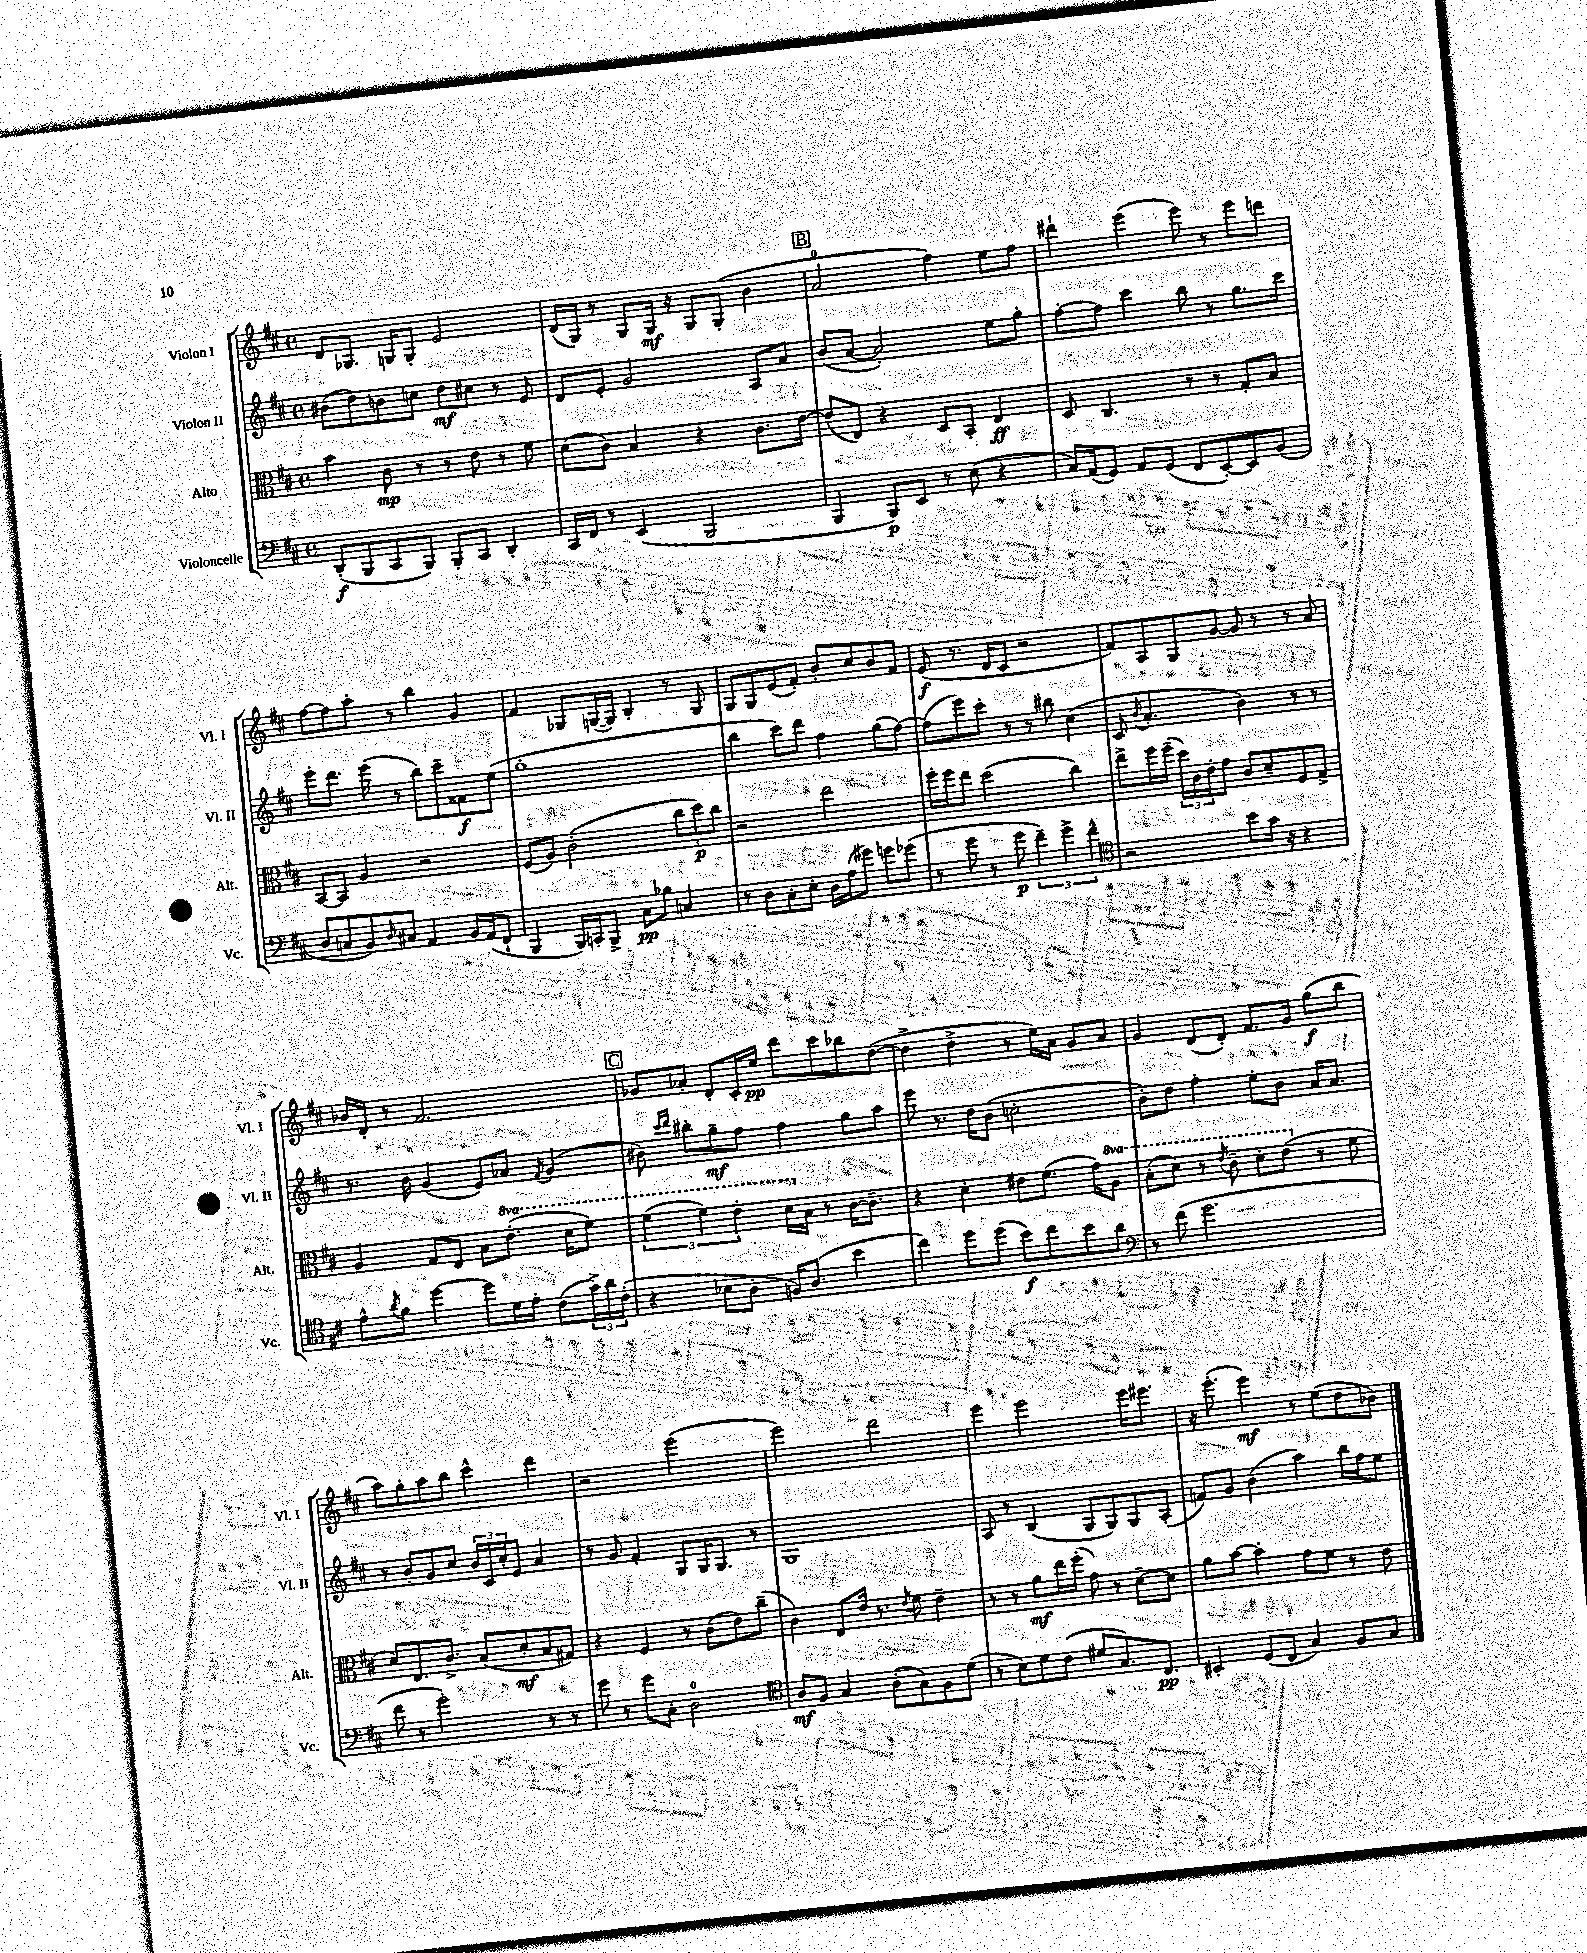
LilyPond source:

<<
\new StaffGroup <<
\new Staff = "s0" \with { instrumentName = "Violon I" shortInstrumentName = "Vl. I" } {
    \clef treble \key d \major \defaultTimeSignature \time 4/4
    d'8 ges8. g16 g8-. e'2 |
    d'16( g16) r8 g8 g16\mf r16 g8 g8-.( b'4 |
    \mark \markup { \box "B" } a'2-0 fis''4) e''8 fis''8 |
    dis'''4-! e'''4( e'''8) r8 e'''8 d'''8 |
    fis''8~ fis''8 a''8-. r8 b''4 g'4 |
    fis'4 ges8 g16~( g16) b4-. r8 g8 |
    g8 g8 e'8( fis'8-.) b'8-. cis''8 b'8 fis'8 |
    e'8\f( r8. d'16 cis'8 r2 |
    fis'8) a8 g8 g'8~ g'8 r8 r8 a'8 |
    bes'16 d'16-. r8 fis'2. |
    \mark \markup { \box "C" } ges'8 aes'8-. d'8-. cis'16-. e''16\pp d'''8 cis'''8 bes''8 d''8~( |
    d''4-> d''4-> r8 e''16) a'16 g'8 a'8 |
    g'4 d'8( d'8-.) fis'8. g'16 g''8\f( b''8 |
    a''8) g''8-. a''8 b''8 cis'''4-^ d'''4 |
    r2 e'''2( |
    e'''2) d'''2 |
    e'''4 e'''2 e'''16 eis'''8. |
    r16 e'''8.-.( e'''4\mf) r8 e''8( d''8 bes'8) \bar "|." |
}
\new Staff = "s1" \with { instrumentName = "Violon II" shortInstrumentName = "Vl. II" } {
    \clef treble \key d \major \defaultTimeSignature \time 4/4
    bis'8( d''8) b'8 c''8 d''8\mf cis''8 r8 e'8 |
    d'8 e'8-. g'2 a8 a'8 |
    \mark \markup { \box "B" } b'8( a'8~ a'2-.) e''8 g''8-. |
    fis''8~-. fis''8 cis'''4 b''8 r8 g''8. cis'''16 |
    e'''8-. d'''8. e'''16( r8 b''8) cis'''8-- fisis'8\f e''8( |
    g''1-. |
    b''4 cis'''8) d'''8 fis''4 g''8( fis''8~) |
    fis''8( e'''8) cis'''8-. r8 r8 bis''8 cis''4( |
    cis'8 \acciaccatura { b'8 } a'4.-. b'4) r8 r8 |
    r8. b'16 g'4( e'8) aes'8 \acciaccatura { fis'8 } g'4( |
    \mark \markup { \box "C" } bis'8) \grace { cis'''16 d'''16 } bis''8-. g''8--\mf fis''8 fis''4 g''8 a''8 |
    e'''8 r8. d''16 b'8( c''2-. |
    b'8-.) d''8 fis''4-. e''8-. b'8 a'16 a'8. |
    r8 b'8-. g'8 cis''8 \tuplet 3/2 { b'16 cis'16 cis''16-. } e'8 a'4 |
    r8 g'8 fis'4-. g8 g16 g8. r8 |
    g1 |
    a8 r8 b4( g8 g8) g8 a8-.( |
    f'8) g'8 b'4( a''4) b''16 fis''16 e''8 \bar "|." |
}
\new Staff = "s2" \with { instrumentName = "Alto" shortInstrumentName = "Alt." } {
    \clef alto \key d \major \defaultTimeSignature \time 4/4 \set Staff.ottavationMarkups = #ottavation-simple-ordinals
    b'4 cis'8\mp r8 r8 e'8 r8 fis'8 |
    d'8( cis'8) b4 r4 cis'8. e'16~ |
    \mark \markup { \box "B" } e'8( e8) r4 d8 b,8-. e4\ff |
    d8 cis4. r8 r8 g8-. b8 |
    b,8~ b,8 a4 r2 |
    fis8( a8) cis'2-.( \tuplet 3/2 { cis''8 d''8\p) cis''8 } |
    r2 e''2 |
    fis''16-. fis''16 e''8 d''2( cis''4) |
    e''8-> fis''16 fis''16--( \tuplet 3/2 { d''16) cis'16 e'16-. } g'8 cis'8 d'8-- fis8 g8-> |
    a4 g8 e8 b8 \ottava #1 e''8.-.( d''16 fis''8) |
    \mark \markup { \box "C" } \tuplet 3/2 { fis''4( fis''4) e''4-. } d''16 \ottava #0 b16 r8 cis'16~ cis'8.-- |
    r4 d'4-. eis'8 fis'8.( g'16) \ottava #1 a'8 |
    b'8-.( d''8) r8 \acciaccatura { e''8 } cis''8-- d''8-. e''8( \ottava #0 r8 fis'8 |
    d'8) e8. cis'8.-> b8( d'8-.\mf b8 gis8) |
    r4 fis4 r8 cis'8( e'8) cis''8--( |
    cis'4) e8 e'16 r8. \acciaccatura { e'8 } fis'8 e'4-- |
    r8 r8 a'8\mf e''16 fis''16-.( g'8) r8 d'8~-- d'8 |
    a'8 b'8~ b'4-. g'8 fis'8 r8 e'8 \bar "|." |
}
\new Staff = "s3" \with { instrumentName = "Violoncelle" shortInstrumentName = "Vc." } {
    \clef bass \key d \major \defaultTimeSignature \time 4/4
    d,8-.\f( b,,8 cis,8 b,,8) b,,8-. cis,8 d,4-. |
    cis,16 fis,16 r8 e,4( b,,2 |
    \mark \markup { \box "B" } b,,4 b,,8\p) e,8 r8 e8( r4 |
    cis16) a,16( g,8) a,8 g,8( fis,8 e,8~-.) e,8 b,8( |
    d8 c8 b,8) \grace { d16 } cis8 a,4 b,16 a,16( fis,8-! |
    b,,4 b,,16) c,16-. b,,8-> cis8\pp bes8 c4 |
    r8 d8 cis8-. e8-. d16 a16( gis'8) g'8 ges'8( |
    r8 g'8 r8 g'8\p \tuplet 3/2 { fis'4--) g'4-> fis'4-^ } |
    \clef tenor r2 b'8 g'16 r16 r4 |
    e'8-^ \acciaccatura { a'8 } fis'8 d''4~ d''8 d'16 e'16-. cis'8( \tuplet 3/2 { g'16->) a'16 cis'16-.( } |
    \mark \markup { \box "C" } r4 bes8 a8-. f16) a8.( b'4 |
    cis''4) d''8 d''8( b'8\f) cis''8 b'8 a'8 |
    \clef bass r8 fis'8( g'2. |
    fis'8 r8 g'2-.) r8 r8 |
    g'8 r8 g'8 cis8-. d2-0 |
    \clef tenor a8\mf fis8 g4 a8-.( g8) fis8 d'8( |
    r8 b8) d'8 cis'8( dis'8 g8.) cis8.\pp |
    bis,4-. d8( cis8 g4) fis8 g8 \bar "|." |
}
>>
>>
\layout { \context { \Score \remove "Bar_number_engraver" } }
